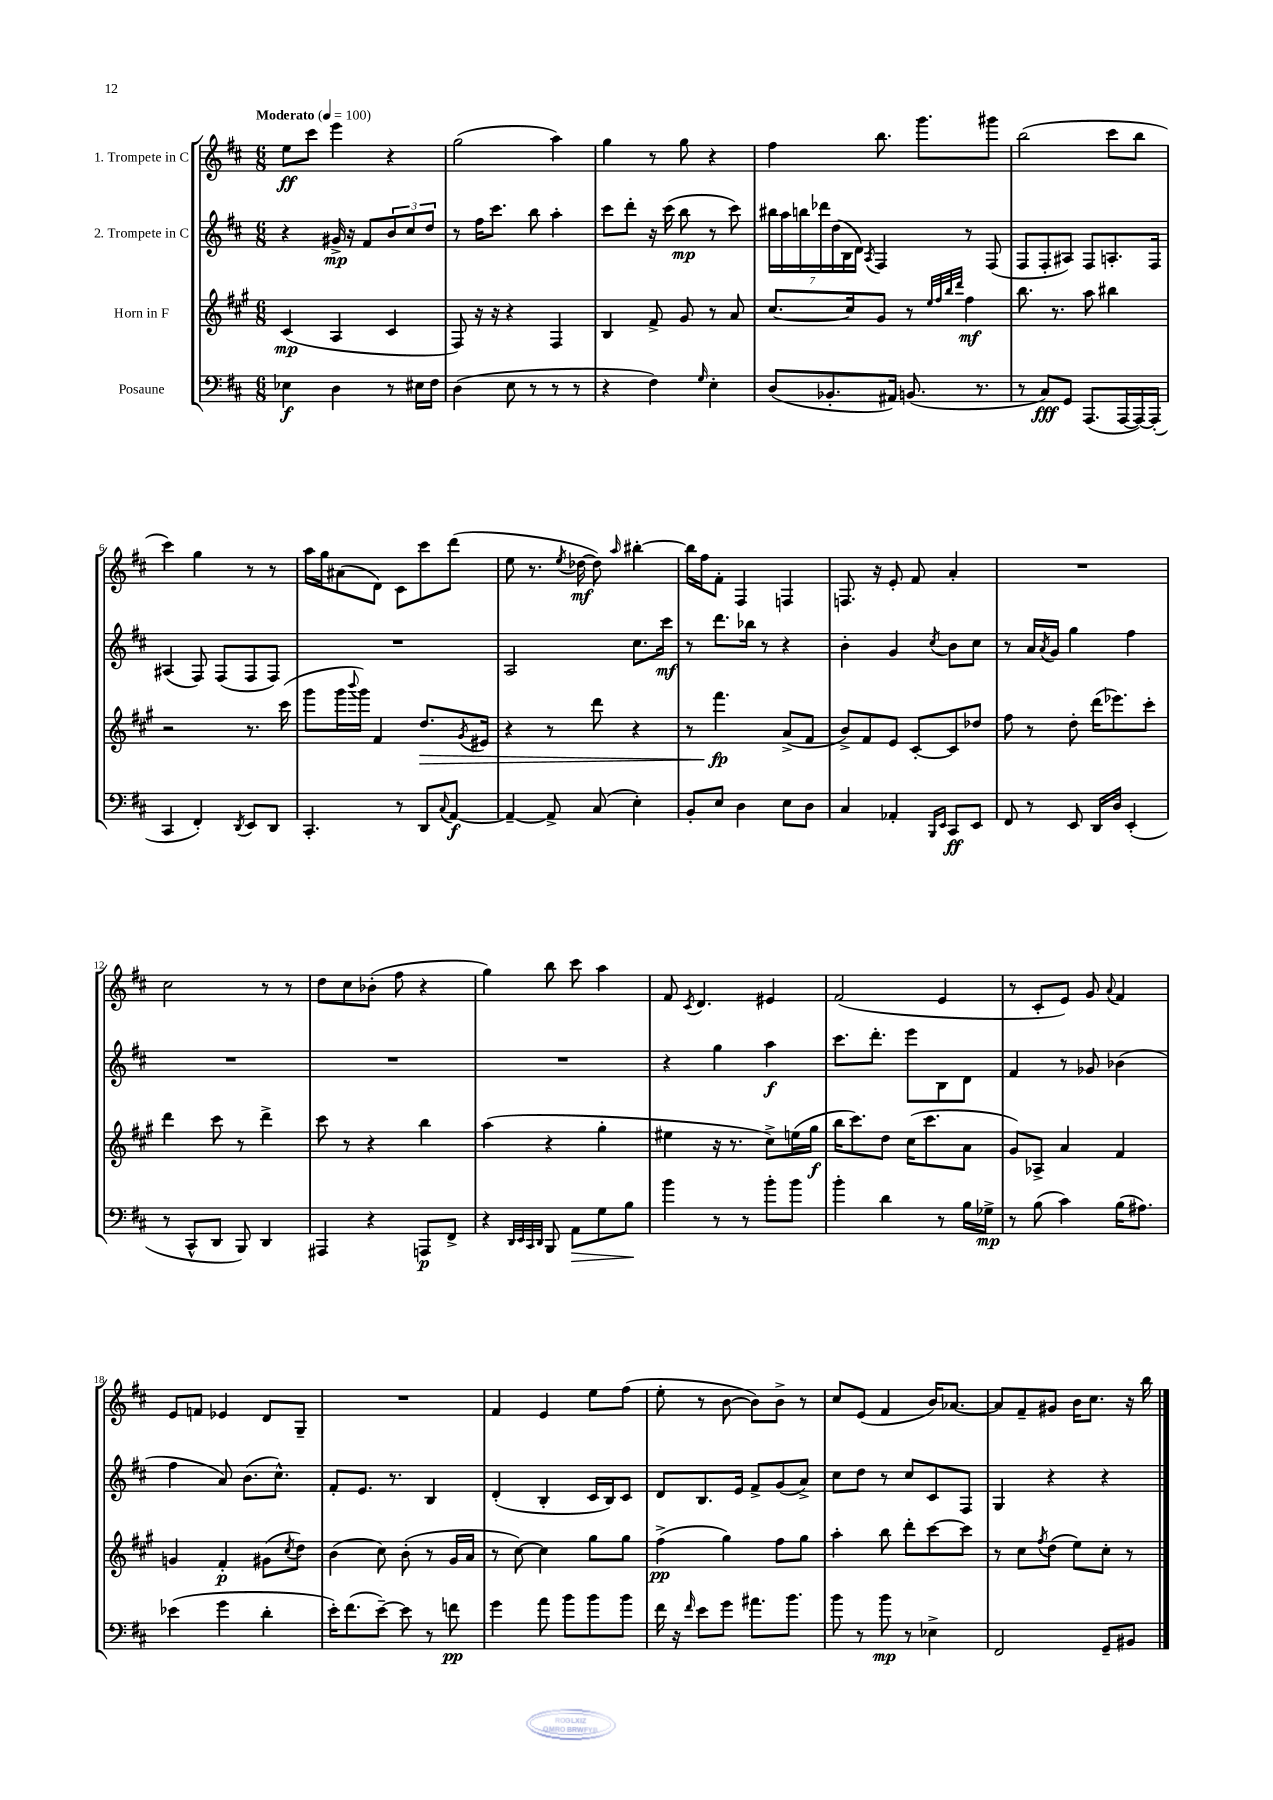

**kern	**dynam	**kern	**dynam	**kern	**dynam	**kern	**dynam
*part4	*part4	*part3	*part3	*part2	*part2	*part1	*part1
*staff4	*staff4	*staff3	*staff3	*staff2	*staff2	*staff1	*staff1
*I"Posaune	*	*I"Horn in F	*	*I"2. Trompete in C	*	*I"1. Trompete in C	*
*clefF4	*	*clefG2	*	*clefG2	*	*clefG2	*
*k[f#c#]	*	*k[f#c#g#]	*	*k[f#c#]	*	*k[f#c#]	*
*M6/8	*	*M6/8	*	*M6/8	*	*M6/8	*
*MM100	*	*MM100	*	*MM100	*	*MM100	*
=1	=1	=1	=1	=1	=1	=1	=1
!	!	!	!	!	!	!LO:TX:a:B:t=Moderato	!
4E-X\	f	(4c#/	mp	4r	.	8ee\L	ff
.	.	.	.	.	.	8ccc#\J	.
4D\	.	4A/	.	16g#X^/	mp	4eee\	.
.	.	.	.	16r	.	.	.
.	.	.	.	8f#/L	.	.	.
8r	.	4c#/	.	12b/	.	4r	.
.	.	.	.	12cc#/	.	.	.
16E#X\LL	.	.	.	.	.	.	.
.	.	.	.	12dd/J	.	.	.
16F#\JJ	.	.	.	.	.	.	.
=2	=2	=2	=2	=2	=2	=2	=2
(4D\	.	8F#/)	.	8r	.	(2gg\	.
.	.	16r	.	16ff#\KL	.	.	.
.	.	16r	.	8.ccc#\J	.	.	.
8E\	.	4r	.	.	.	.	.
8r	.	.	.	8bb\	.	.	.
8r	.	4F#/	.	4aa'\	.	4aa\)	.
8r	.	.	.	.	.	.	.
=3	=3	=3	=3	=3	=3	=3	=3
4r	.	4B/	.	8ccc#\L	.	4gg\	.
.	.	.	.	8ddd'\J	.	.	.
4F#\)	.	8f#^/	.	16r	.	8r	.
.	.	.	.	(16ccc#\	.	.	.
.	.	8g#/	.	8bb\	mp	8gg\	.
16qqG/	.	.	.	.	.	.	.
4E'\	.	8r	.	8r	.	4r	.
.	.	8a/	.	8ccc#\)	.	.	.
=4	=4	=4	=4	=4	=4	=4	=4
(8D/L	.	[8.cc#/L	.	28bb#X\LL	.	4ff#\	.
.	.	.	.	28aa\	.	.	.
.	.	.	.	28bbn\	.	.	.
.	.	.	.	28ddd-X\	.	.	.
8.BB-X'/	.	.	.	.	.	.	.
.	.	.	.	(28dd\	.	.	.
.	.	.	.	28B\	.	.	.
.	.	16cc#/k]	.	.	.	.	.
.	.	.	.	28d\JJ)	.	.	.
.	.	.	.	8qA/	.	.	.
.	.	8g#/J	.	4F#/	.	8.bb\	.
16AA#X/Jk)	.	.	.	.	.	.	.
(8.BBn/	.	8r	.	.	.	.	.
.	.	.	.	.	.	8.ggg\L	.
.	.	32qqee/LLL	.	.	.	.	.
.	.	32qqff#/	.	.	.	.	.
.	.	32qqbb/	.	.	.	.	.
.	.	32qqddd/JJJ	.	.	.	.	.
.	.	4ff#\	mf	8r	.	.	.
8.r	.	.	.	.	.	.	.
.	.	.	.	(8F#/	.	8ggg#X\J	.
=5	=5	=5	=5	=5	=5	=5	=5
8r	.	8.bb\	.	8F#/L	.	(2bb\	.
8C#/L)	fff	.	.	8F#'/	.	.	.
.	.	8.r	.	.	.	.	.
8GG/J	.	.	.	8A#X/J)	.	.	.
(8.AAA/L	.	8aa\	.	8F#/L	.	.	.
.	.	4bb#X\	.	8.An'/	.	8ccc#\L	.
[16AAA/L	.	.	.	.	.	.	.
16AAA/_)	.	.	.	.	.	8bb\J	.
(16AAA'/JJ]	.	.	.	16F#/Jk	.	.	.
!!LO:LB:g=z
=6	=6	=6	=6	=6	=6	=6	=6
4CC#/	.	2r	.	(4A#X/	.	4ccc#\)	.
4FF#'/)	.	.	.	8F#/)	.	4gg\	.
.	.	.	.	(8F#/L	.	.	.
8qDD/	.	.	.	.	.	.	.
8EE/L	.	8.r	.	8F#/	.	8r	.
8DD/J	.	.	.	8F#/J)	.	8r	.
.	.	(16ccc#\	.	.	.	.	.
=7	=7	=7	=7	=7	=7	=7	=7
4.CC#'/	.	8ggg#\L	.	2.r	.	16aa\LL	.
.	.	.	.	.	.	16gg\J	.
.	.	16ggg#\L	.	.	.	(8a#X\	.
.	.	8qqbbb/	.	.	.	.	.
.	.	16ggg#\JJ)	.	.	.	.	.
.	.	4f#/	.	.	.	8d\J)	.
8r	.	.	.	.	.	8c#\L	.
!	!	!	!LO:HP:b	!	!	!	!
8DD/L	.	8.dd/L	>	.	.	8ccc#\	.
8qqC#/	.	.	.	.	.	.	.
[8AA/J	f	.	.	.	.	(8ddd\J	.
.	.	8qg#/	.	.	.	.	.
.	.	16e#X/Jk	.	.	.	.	.
=8	=8	=8	=8	=8	=8	=8	=8
4AA~/_	.	4r	.	2A/	.	8ee\	.
.	.	.	.	.	.	8.r	.
8AA^/]	.	8r	.	.	.	.	.
.	.	.	.	.	.	8qee/	.
.	.	.	.	.	.	[16dd-X\	mf
(8C#/	.	8ddd\	.	.	.	8dd-\])	.
.	.	.	.	.	.	16qqaa/	.
4E'\)	.	4r	.	8.cc#\L	.	[4bb#X'\	.
.	.	.	.	16ccc#\Jk	mf	.	.
=9	=9	=9	=9	=9	=9	=9	=9
8BB'/L	.	8r	.	8r	.	16bb#\LL]	.
.	.	.	.	.	.	16ff#\J	.
8E/J	.	4.fff#\	fp	8.ddd\L	.	8f#'\J	.
4D\	.	.	.	.	.	4F#/	.
.	.	.	.	16bb-X\Jk	.	.	.
.	.	.	.	8r	.	.	.
8E\L	.	(8a^/L	]	4r	.	4Fn/	.
8D\J	.	8f#/J	.	.	.	.	.
=10	=10	=10	=10	=10	=10	=10	=10
4C#/	.	8b^/L)	.	4b'\	.	8.Fn/	.
.	.	8f#/	.	.	.	.	.
.	.	.	.	.	.	16r	.
4AA-X'/	.	8e/J	.	4g/	.	8e'/	.
.	.	[8c#'/L	.	.	.	8f#/	.
16qqBBB/LL	.	.	.	.	.	.	.
16qqEE/JJ	.	.	.	8qcc#/	.	.	.
8CC#/L	ff	8c#/]	.	8b\L	.	4a'/	.
8EE/J	.	8dd-X/J	.	8cc#\J	.	.	.
=11	=11	=11	=11	=11	=11	=11	=11
8FF#/	.	8ff#\	.	8r	.	2.r	.
8r	.	8r	.	16a/LL	.	.	.
.	.	.	.	8qa/	.	.	.
.	.	.	.	16g/JJ	.	.	.
8EE/	.	8dd'\	.	4gg\	.	.	.
16DD/LL	.	(16ddd\KL	.	.	.	.	.
16D/JJ	.	8.eee-X\)	.	.	.	.	.
(4EE'/	.	.	.	4ff#\	.	.	.
.	.	8ccc#'\J	.	.	.	.	.
!!LO:LB:g=z
=12	=12	=12	=12	=12	=12	=12	=12
8r	.	4ddd\	.	2.r	.	2cc#\	.
8CC#^^/L	.	.	.	.	.	.	.
8DD/J	.	8ccc#\	.	.	.	.	.
8BBB/)	.	8r	.	.	.	.	.
4DD/	.	4ddd^\	.	.	.	8r	.
.	.	.	.	.	.	8r	.
=13	=13	=13	=13	=13	=13	=13	=13
4AAA#X/	.	8ccc#\	.	2.r	.	8dd\L	.
.	.	8r	.	.	.	8cc#\	.
4r	.	4r	.	.	.	(8b-X'\J	.
.	.	.	.	.	.	8ff#\	.
8AAAn/L	p	4bb\	.	.	.	4r	.
8FF#^/J	.	.	.	.	.	.	.
=14	=14	=14	=14	=14	=14	=14	=14
4r	.	(4aa\	.	2.r	.	4gg\)	.
32qqDD/LLL	.	.	.	.	.	.	.
32qqEE/	.	.	.	.	.	.	.
32qqCC#/	.	.	.	.	.	.	.
32qqDD/JJJ	.	.	.	.	.	.	.
8BBB/	.	4r	.	.	.	8bb\	.
!	!LO:HP:b	!	!	!	!	!	!
8AA\L	>	.	.	.	.	8ccc#\	.
8G\	.	4gg#'\	.	.	.	4aa\	.
8B\J	.	.	.	.	.	.	.
.	]	.	.	.	.	.	.
=15	=15	=15	=15	=15	=15	=15	=15
4b\	.	4ee#X\	.	4r	.	8f#/	.
.	.	.	.	.	.	8qc#/	.
.	.	.	.	.	.	4.d/	.
8r	.	16r	.	4gg\	.	.	.
.	.	8.r	.	.	.	.	.
8r	.	.	.	.	.	.	.
8b'\L	.	8cc#^\L)	.	4aa\	f	4e#X/	.
8b\J	.	(16een\L	.	.	.	.	.
.	.	16gg#\JJ	f	.	.	.	.
=16	=16	=16	=16	=16	=16	=16	=16
4b'\	.	16bb\KL	.	8.ccc#\L	.	(2f#/	.
.	.	8.ccc#\)	.	.	.	.	.
.	.	.	.	8.ddd'\J	.	.	.
4d\	.	8dd\J	.	.	.	.	.
.	.	(16cc#\KL	.	8eee\L	.	.	.
.	.	8.ccc#\	.	.	.	.	.
8r	.	.	.	8B\	.	4e/	.
16B\LL	.	8a\J	.	8d\J	.	.	.
16G-X^\JJ	mp	.	.	.	.	.	.
=17	=17	=17	=17	=17	=17	=17	=17
8r	.	8g#/L)	.	4f#/	.	8r	.
(8B\	.	8A-X^/J	.	.	.	8c#'/L	.
4c#\)	.	4a/	.	8r	.	8e/J)	.
.	.	.	.	8g-X/	.	8g/	.
.	.	.	.	.	.	8qqa/	.
(16B\KL	.	4f#/	.	(4b-X\	.	4f#/	.
8.A#X\J)	.	.	.	.	.	.	.
!!LO:LB:g=z
=18	=18	=18	=18	=18	=18	=18	=18
(4e-X\	.	4gn/	.	4ff#\	.	8e/L	.
.	.	.	.	.	.	8fn/J	.
4g\	.	4f#'/	p	8a/)	.	4e-X/	.
.	.	.	.	(8.b\L	.	.	.
4d'\	.	(8g#X\L	.	.	.	8d/L	.
.	.	.	.	8.cc#^^\J)	.	.	.
.	.	8qcc#/	.	.	.	.	.
.	.	8dd\J)	.	.	.	8G~/J	.
=19	=19	=19	=19	=19	=19	=19	=19
16e'\KL)	.	(4b\	.	8f#'/L	.	2.r	.
(8.f#\	.	.	.	.	.	.	.
.	.	.	.	8.e/J	.	.	.
[8e~\J)	.	8cc#\)	.	.	.	.	.
.	.	.	.	8.r	.	.	.
8e\]	.	(8b'\	.	.	.	.	.
8r	.	8r	.	4B/	.	.	.
8fn\	pp	16g#/LL	.	.	.	.	.
.	.	16a/JJ	.	.	.	.	.
=20	=20	=20	=20	=20	=20	=20	=20
4g\	.	8r	.	(4d'/	.	4f#/	.
.	.	[8cc#\)	.	.	.	.	.
8a\	.	4cc#\]	.	4B'/	.	4e/	.
8b\L	.	.	.	.	.	.	.
8b\	.	8gg#\L	.	16c#/LL	.	8ee\L	.
.	.	.	.	16B/J)	.	.	.
8b\J	.	8gg#\J	.	8c#/J	.	(8ff#\J	.
=21	=21	=21	=21	=21	=21	=21	=21
16f#\	.	(4ff#^\	pp	8d/L	.	8ee'\	.
16r	.	.	.	.	.	.	.
16qqf#/	.	.	.	.	.	.	.
8e\L	.	.	.	8.B/	.	8r	.
8g\J	.	4gg#\)	.	.	.	[8b\	.
.	.	.	.	16e/Jk	.	.	.
8.a#X\L	.	.	.	8f#^/L	.	8b\L])	.
.	.	8ff#\L	.	(8g/	.	8b^\J	.
8.b\J	.	.	.	.	.	.	.
.	.	8gg#\J	.	8a^/J)	.	8r	.
=22	=22	=22	=22	=22	=22	=22	=22
8b\	.	4aa'\	.	8cc#\L	.	8cc#/L	.
8r	.	.	.	8dd\J	.	(8e/J	.
8b\	mp	8bb\	.	8r	.	4f#/	.
8r	.	8ddd'\L	.	8cc#/L	.	.	.
4E-X^\	.	[8ccc#\	.	8c#/	.	16b/KL)	.
.	.	.	.	.	.	[8.a-X/J	.
.	.	8ccc#\J]	.	8F#/J	.	.	.
=23	=23	=23	=23	=23	=23	=23	=23
2FF#/	.	8r	.	4G/	.	8a-/L]	.
.	.	8cc#\L	.	.	.	8f#~/	.
.	.	8qff#/	.	.	.	.	.
.	.	(8dd\J	.	4r	.	8g#X/J	.
.	.	8ee\L)	.	.	.	16b\KL	.
.	.	.	.	.	.	8.cc#\J	.
8GG~/L	.	8cc#'\J	.	4r	.	.	.
8BB#X/J	.	8r	.	.	.	16r	.
.	.	.	.	.	.	16bb\	.
==	==	==	==	==	==	==	==
*-	*-	*-	*-	*-	*-	*-	*-
